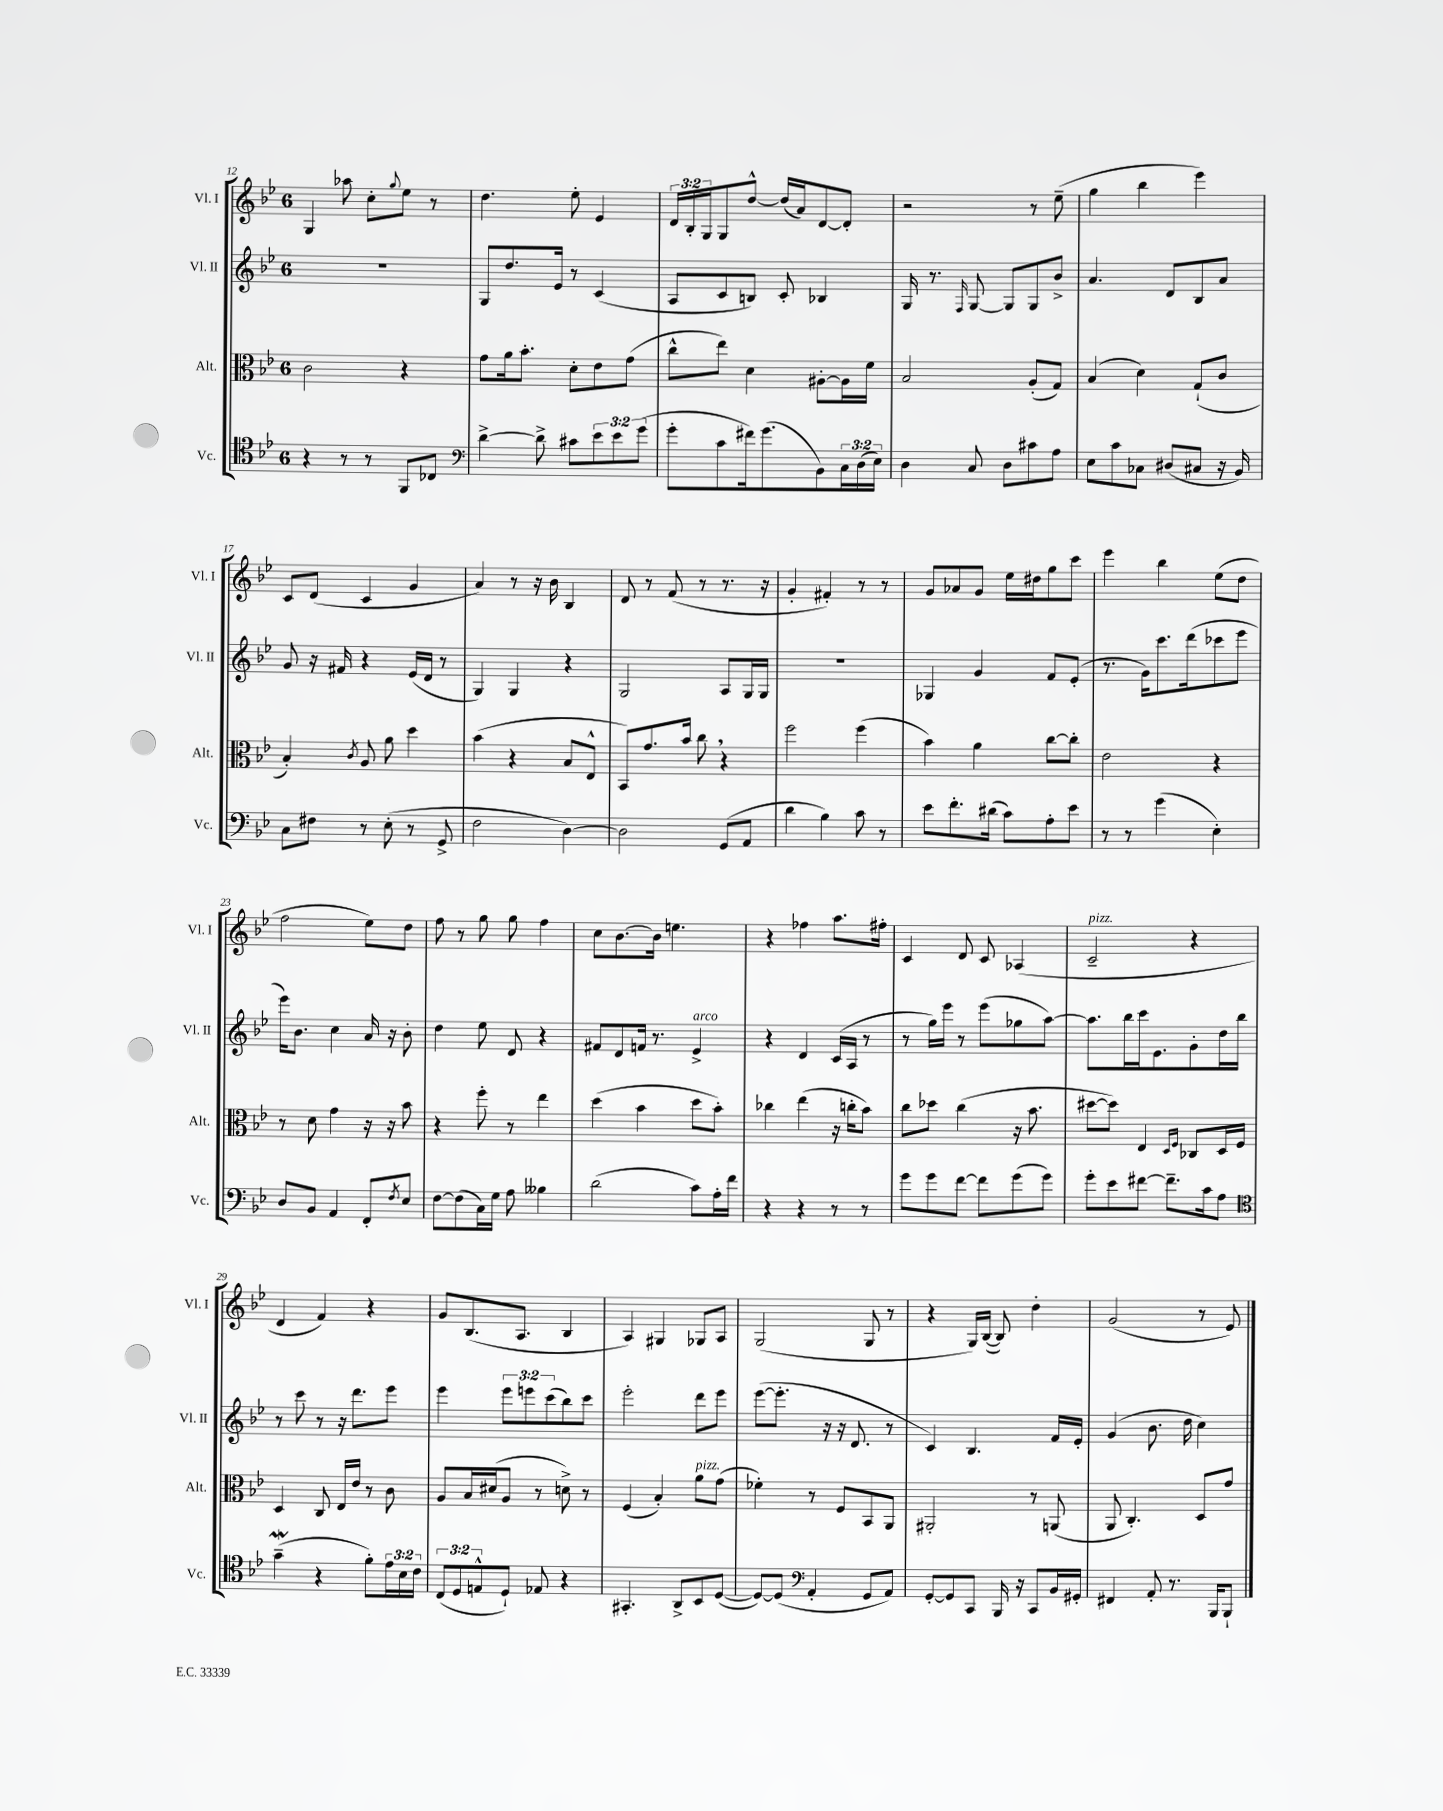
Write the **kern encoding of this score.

**kern	**kern	**kern	**kern
*staff4	*staff3	*staff2	*staff1
*clefC4	*clefC3	*clefG2	*clefG2
*k[b-e-]	*k[b-e-]	*k[b-e-]	*k[b-e-]
*M6/8	*M6/8	*M6/8	*M6/8
4r	2c	2.r	4G
8r	.	.	8aa-
8r	.	.	8cc'
.	.	.	8qqgg
8FF	4r	.	8ee-
8C-	.	.	8r
=	=	=	=
*clefF4	*	*	*
[4d^	8g	8G	4.dd
.	16a	8.dd	.
.	8.b-'	.	.
8d^]	.	.	.
.	.	16e-	.
8c#	8d'	8r	8ee-'
12e-	8e-	(4c	4e-
12e-	.	.	.
.	(8g	.	.
(12g	.	.	.
=	=	=	=
8g'	8cc^^	8A	24d
.	.	.	24B-'
.	.	.	24G
8c	8ee-)	8c	8G
16f#)	4d	8B)	[8dd^^
(8.g	.	.	.
.	.	8c'	(16dd]
.	.	.	16a)
8BB-)	[8A#'	4B-	[8d
24C	16A#]	.	8d']
(24D	.	.	.
.	16f	.	.
24E-)	.	.	.
=	=	=	=
4D	2B-	16G	2r
.	.	8.r	.
.	.	16qqF	.
8C	.	[8G	.
8D	.	8G]	.
8c#	(8A'	8G	8r
8A	8G)	8b-^	(8ee-~
=	=	=	=
8E-	(4B-	4.a	4gg
8c	.	.	.
8C-	4d)	.	4bb-
(8D#	.	8d	.
8C#	(8G`	8B-	4eee-)
16r	8c	8a	.
16BB-)	.	.	.
=	=	=	=
8C	4B-')	8g	8c
8F#	.	16r	(8d
.	.	16f#	.
.	8qc	.	.
8r	8A	4r	4c
(8E-'	8a	.	.
8r	4dd	(16e-	4g
.	.	16d	.
8GG^	.	8r	.
=	=	=	=
2F	(4b-	4G)	4a)
.	4r	4G	8r
.	.	.	16r
.	.	.	16b-
[4D)	8B-	4r	4B-
.	8E-^^	.	.
=	=	=	=
2D]	8BB-)	2G	8d
.	8.g	.	8r
.	.	.	(8f
.	16b-	.	.
.	8cc	.	8r
(8GG	4r	8A	8.r
8AA	.	16G	.
.	.	16G	16r
=	=	=	=
4d	2ff	2.r	4g'
4B-)	.	.	4f#')
8c	(4ff	.	8r
8r	.	.	8r
=	=	=	=
8e-	4b-)	4G-	8g
8.f'	.	.	8a-
.	4a	4g	8g
(16d#	.	.	.
8c)	.	.	16ee-
.	.	.	16dd#
8A'	[8cc	8f	8gg
8e-	8cc']	(8e-'	8ccc
=	=	=	=
8r	2e-	8.r	4eee-
8r	.	.	.
.	.	16g)	.
(4g	.	8.ccc	4bb-
.	.	(16ddd	.
4E-')	4r	8ccc-	(8ee-
.	.	8eee-	8dd
=	=	=	=
8D	8r	16eee-)	2ff
.	.	8.b-	.
8BB-	8d	.	.
4AA	4g	4cc	.
8FF'	16r	16a	8ee-)
.	16r	16r	.
8qF	.	.	.
8E-	8b-	8b-'	8dd
=	=	=	=
[8F	4r	4dd	8ff
(8F]	.	.	8r
16C)	8ff'	8ee-	8gg
16G	.	.	.
8A	8r	8d	8gg
4B--	4ee-	4r	4ff
=	=	=	=
(2d	(4dd	8f#	8cc
.	.	8d	[8.b-
.	4b-	16f	.
.	.	8.r	16b-]
.	.	.	4.ee
8c)	8dd	4e-^	.
16A'	8b-')	.	.
16f	.	.	.
=	=	=	=
4r	4cc-	4r	4r
4r	(4ee-	4d	4ff-
8r	16r	(16c	8.aa
.	16cc'	16A	.
8r	8b-)	8r	.
.	.	.	16ff#'
=	=	=	=
8g	8cc	8r	4c
8g	8dd-	16gg)	.
.	.	16eee-	.
[8f	(4cc	8r	8d
8f]	.	(8eee-	8c
(8g	16r	8gg-	(4A-
.	8.b-	.	.
8g)	.	[8aa)	.
=	=	=	=
8g'	[8dd#	8.aa]	2c~
8e-	8dd#])	.	.
.	.	16bb-	.
[8f#	4E-	16ccc	.
.	.	8.e-	.
8.f#~]	.	.	.
.	16qqD	.	.
.	16qqF	.	.
.	8C-	8g'	4r
16c	.	.	.
8A	16D	16dd	.
.	16F	16bb-	.
=	=	=	=
*clefC4	*	*	*
(4g~	4D	8r	4d
.	.	8ccc	.
4r	8C	8r	4f)
.	16E-	16r	.
.	16e-	8.ddd	.
8f')	8r	.	4r
24e-	8c	8eee-	.
24B-	.	.	.
24c	.	.	.
=	=	=	=
(12C	8A	4eee-	8g
12D	.	.	.
.	16B-	.	(8.B-
12E^^	.	.	.
.	(16d#	.	.
8D`)	8A	12eee-	.
.	.	.	8.A
.	.	12eee	.
8E-	8r	.	.
.	.	(12ccc	.
4r	8d^)	8bb-)	4B-
.	8r	8ccc	.
=	=	=	=
4.GG#'	(4F	2eee-'	4A)
.	4B-')	.	4G#
8AA^	.	.	.
8BB-	8a	8ddd	8G-
([8D	(8g	8eee-	8A
=	=	=	=
8D_)	4f-')	([8eee-	(2G
(8D]	.	8.eee-']	.
*clefF4	*	*	*
4AA'	8r	.	.
.	.	16r	.
.	8F	16r	.
.	.	8.d	.
8GG	8BB-	.	8G
8AA)	8AA	8r	8r
=	=	=	=
[8GG'	2AA#'	4c)	4r
8GG]	.	.	.
8CC	.	4.B-	16G)
.	.	.	([16B-
16BBB-	.	.	8B-])
16r	.	.	.
8CC	8r	.	4dd'
16BB-	(8AA	16f	.
16GG#'	.	16e-'	.
=	=	=	=
4FF#	8AA	(4g	(2g
.	4.C')	.	.
8AA'	.	8.b-	.
8.r	.	.	.
.	.	16dd	.
.	8D	4cc)	8r
16BBB-	.	.	.
8BBB-`	8g	.	8e-)
==	==	==	==
*-	*-	*-	*-
